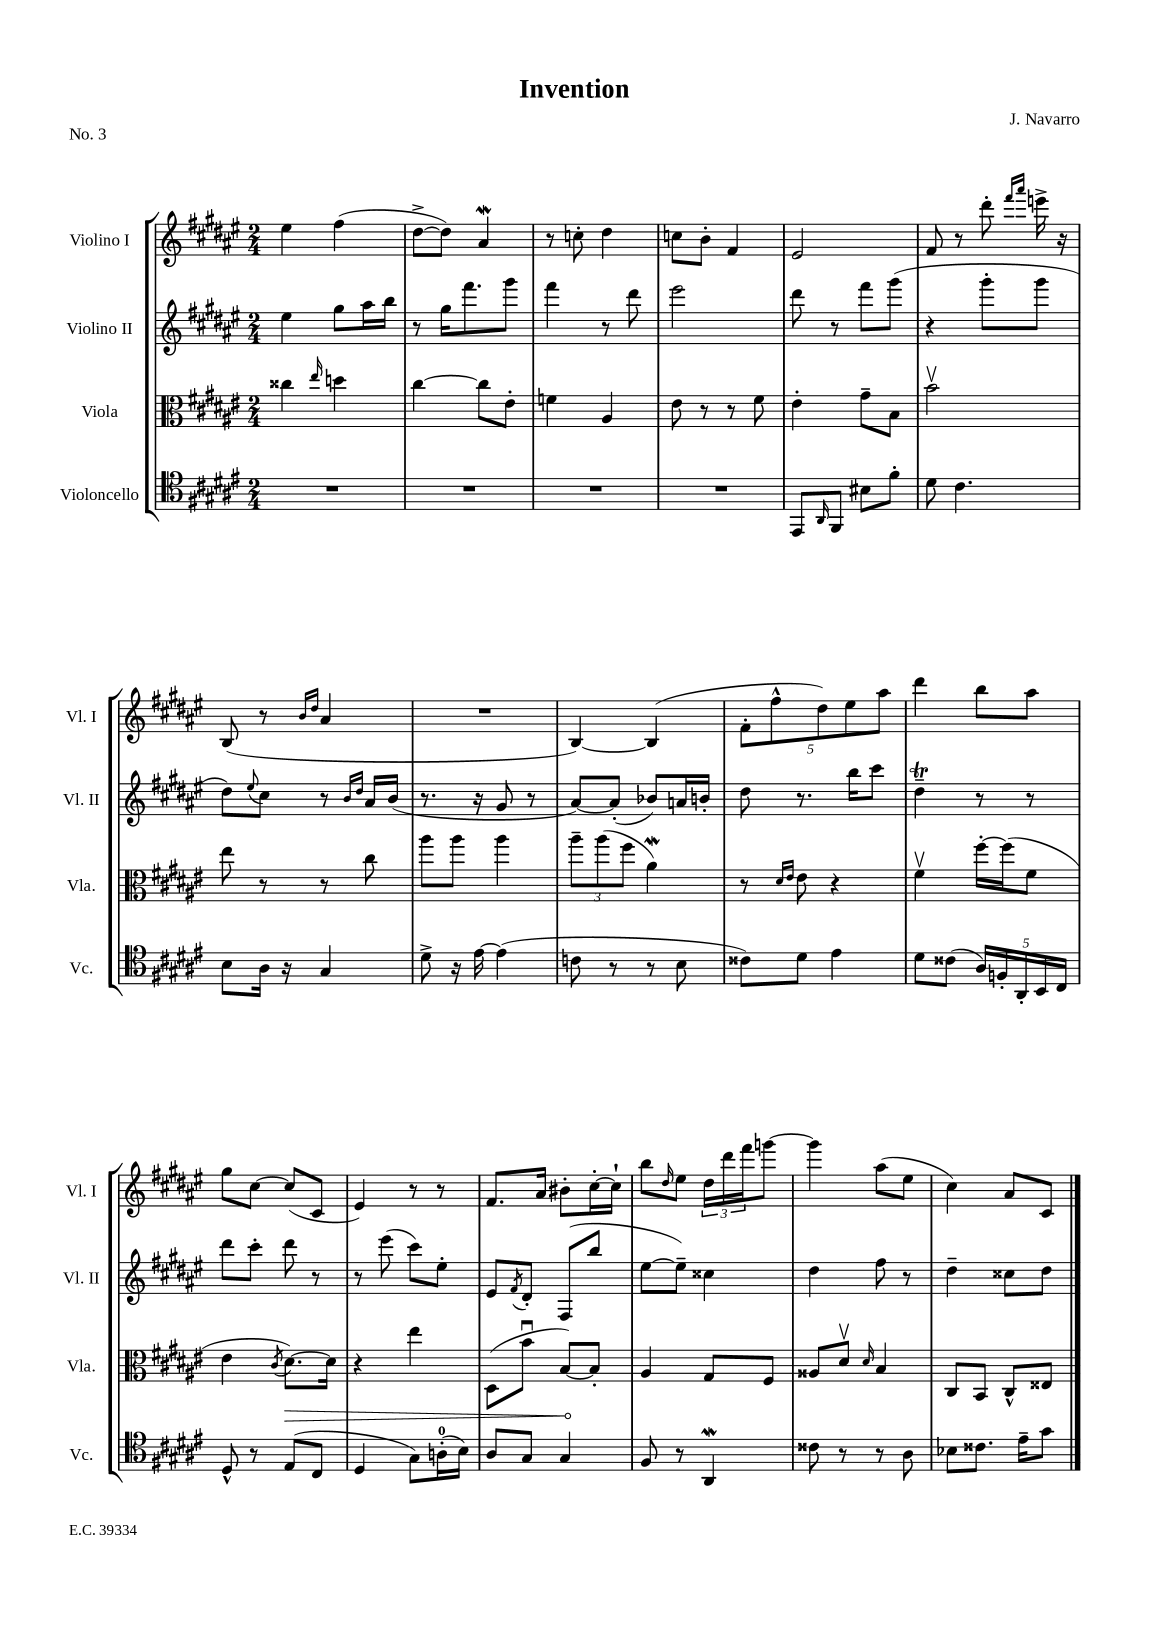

**kern	**kern	**kern	**kern
*staff4	*staff3	*staff2	*staff1
*clefC4	*clefC3	*clefG2	*clefG2
*k[f#c#g#d#a#e#]	*k[f#c#g#d#a#e#]	*k[f#c#g#d#a#e#]	*k[f#c#g#d#a#e#]
*M2/4	*M2/4	*M2/4	*M2/4
2r	4cc##\	4ee#\	4ee#\
.	16qqee#/	.	.
.	4dd\	8gg#\L	(4ff#\
.	.	16aa#\L	.
.	.	16bb\JJ	.
=	=	=	=
2r	[4cc#\	8r	[8dd#^\L
.	.	16gg#\LK	8dd#\]J)
.	.	8.fff#\	.
.	8cc#\]L	.	4a#/
.	8e#'\J	8ggg#\J	.
=	=	=	=
2r	4f\	4fff#\	8r
.	.	.	8cc'\
.	4A#/	8r	4dd#\
.	.	8ddd#\	.
=	=	=	=
2r	8e#\	2eee#\	8cc\L
.	8r	.	8b'\J
.	8r	.	4f#/
.	8f#\	.	.
=	=	=	=
8EE#/L	4e#'\	8ddd#\	2e#/
16qqAA#/	.	.	.
8FF#/J	.	8r	.
8B#\L	8g#~\L	8fff#\L	.
8f#'\J	8B\J	(8ggg#\J	.
=	=	=	=
8d#\	2bv\	4r	8f#/
4.c#\	.	.	8r
.	.	8ggg#'\L	8ddd#'\
.	.	.	16qqfff#/LL
.	.	.	16qqaaa#/JJ
.	.	8ggg#\J	16eee^\
.	.	.	16r
=	=	=	=
8B\L	8ee#\	8dd#\L)	(8B/
.	.	8qqee#/	.
16A#\Jk	8r	8cc#\J	8r
16r	.	.	.
.	.	.	16qqb/LL
.	.	.	16qqdd#/JJ
4G#/	8r	8r	4a#/
.	.	16qqb/LL	.
.	.	16qqdd#/JJ	.
.	8cc#\	16a#/LL	.
.	.	(16b/JJ	.
=	=	=	=
8d#^\	8aa#\L	8.r	2r
16r	8aa#\J	.	.
[16e#\	.	16r	.
(4e#\]	4aa#\	8g#/	.
.	.	8r	.
=	=	=	=
8c\	12aa#~\L	[8a#/L)	[4B/)
.	(12aa#\	.	.
8r	.	(8a#'/]J	.
.	12ff#\J	.	.
8r	4a#\)	8b-/L)	(4B/]
8B\	.	16a/L	.
.	.	16b'/JJ	.
=	=	=	=
8c##\L)	8r	8dd#\	10f#'\L
.	.	.	10ff#^^\
.	16qqd#/LL	.	.
.	16qqe#/JJ	.	.
8d#\J	8e#\	8.r	.
.	.	.	10dd#\)
4e#\	4r	.	.
.	.	.	10ee#\
.	.	16bb\LK	.
.	.	8ccc#\J	.
.	.	.	10aa#\J
=	=	=	=
8d#\L	4f#v\	4dd#~\	4ddd#\
(8c##\J	.	.	.
20A#/LL)	[16ff#'\LL	8r	8bb\L
20F'/	.	.	.
.	(16ff#\]J	.	.
20AA#'/	.	.	.
.	8f#\J	8r	8aa#\J
20BB/	.	.	.
20C#/JJ	.	.	.
=	=	=	=
8D#^^/	4e#\	8ddd#\L	8gg#\L
8r	.	8ccc#'\J	[8cc#\J
.	8qc#/	.	.
(8E#/L	[8.d#\L)	8ddd#\	(8cc#/]L
8C#/J	.	8r	8c#/J
.	16d#\]Jk	.	.
=	=	=	=
4D#/	4r	8r	4e#/)
.	.	(8eee#\	.
8G#\L)	4ee#\	8ccc#\L)	8r
(16A'\L	.	8ee#'\J	8r
16B\JJ)	.	.	.
=	=	=	=
8A#/L	(8D#\L	8e#/L	8.f#/L
.	.	8qf#/	.
8G#/J	8bu\J	8d#'/J	.
.	.	.	16a#/Jk
4G#/	[8B/L)	(8F#/L	8b#'\L
.	8B'/]J	8bb/J	[16cc#'\L
.	.	.	16cc#`\]JJ
=	=	=	=
8F#/	4A#/	[8ee#\L	8bb\L
.	.	.	16qqdd#/
8r	.	8ee#~\]J)	8ee#\J
4AA#/	8G#/L	4cc##\	24dd#\LL
.	.	.	24ddd#\
.	.	.	24fff#\J
.	8F#/J	.	[8ggg\J
=	=	=	=
8c##\	8A##/L	4dd#\	4ggg\]
8r	8d#v/J	.	.
.	16qqd#/	.	.
8r	4B/	8ff#\	(8aa#\L
8A#\	.	8r	8ee#\J
=	=	=	=
8B-\L	8C#/L	4dd#~\	4cc#\)
8.c##\J	8BB/J	.	.
.	8C#^^/L	8cc##\L	8a#/L
16e#~\LK	.	.	.
8g#\J	8E##/J	8dd#\J	8c#/J
==	==	==	==
*-	*-	*-	*-
